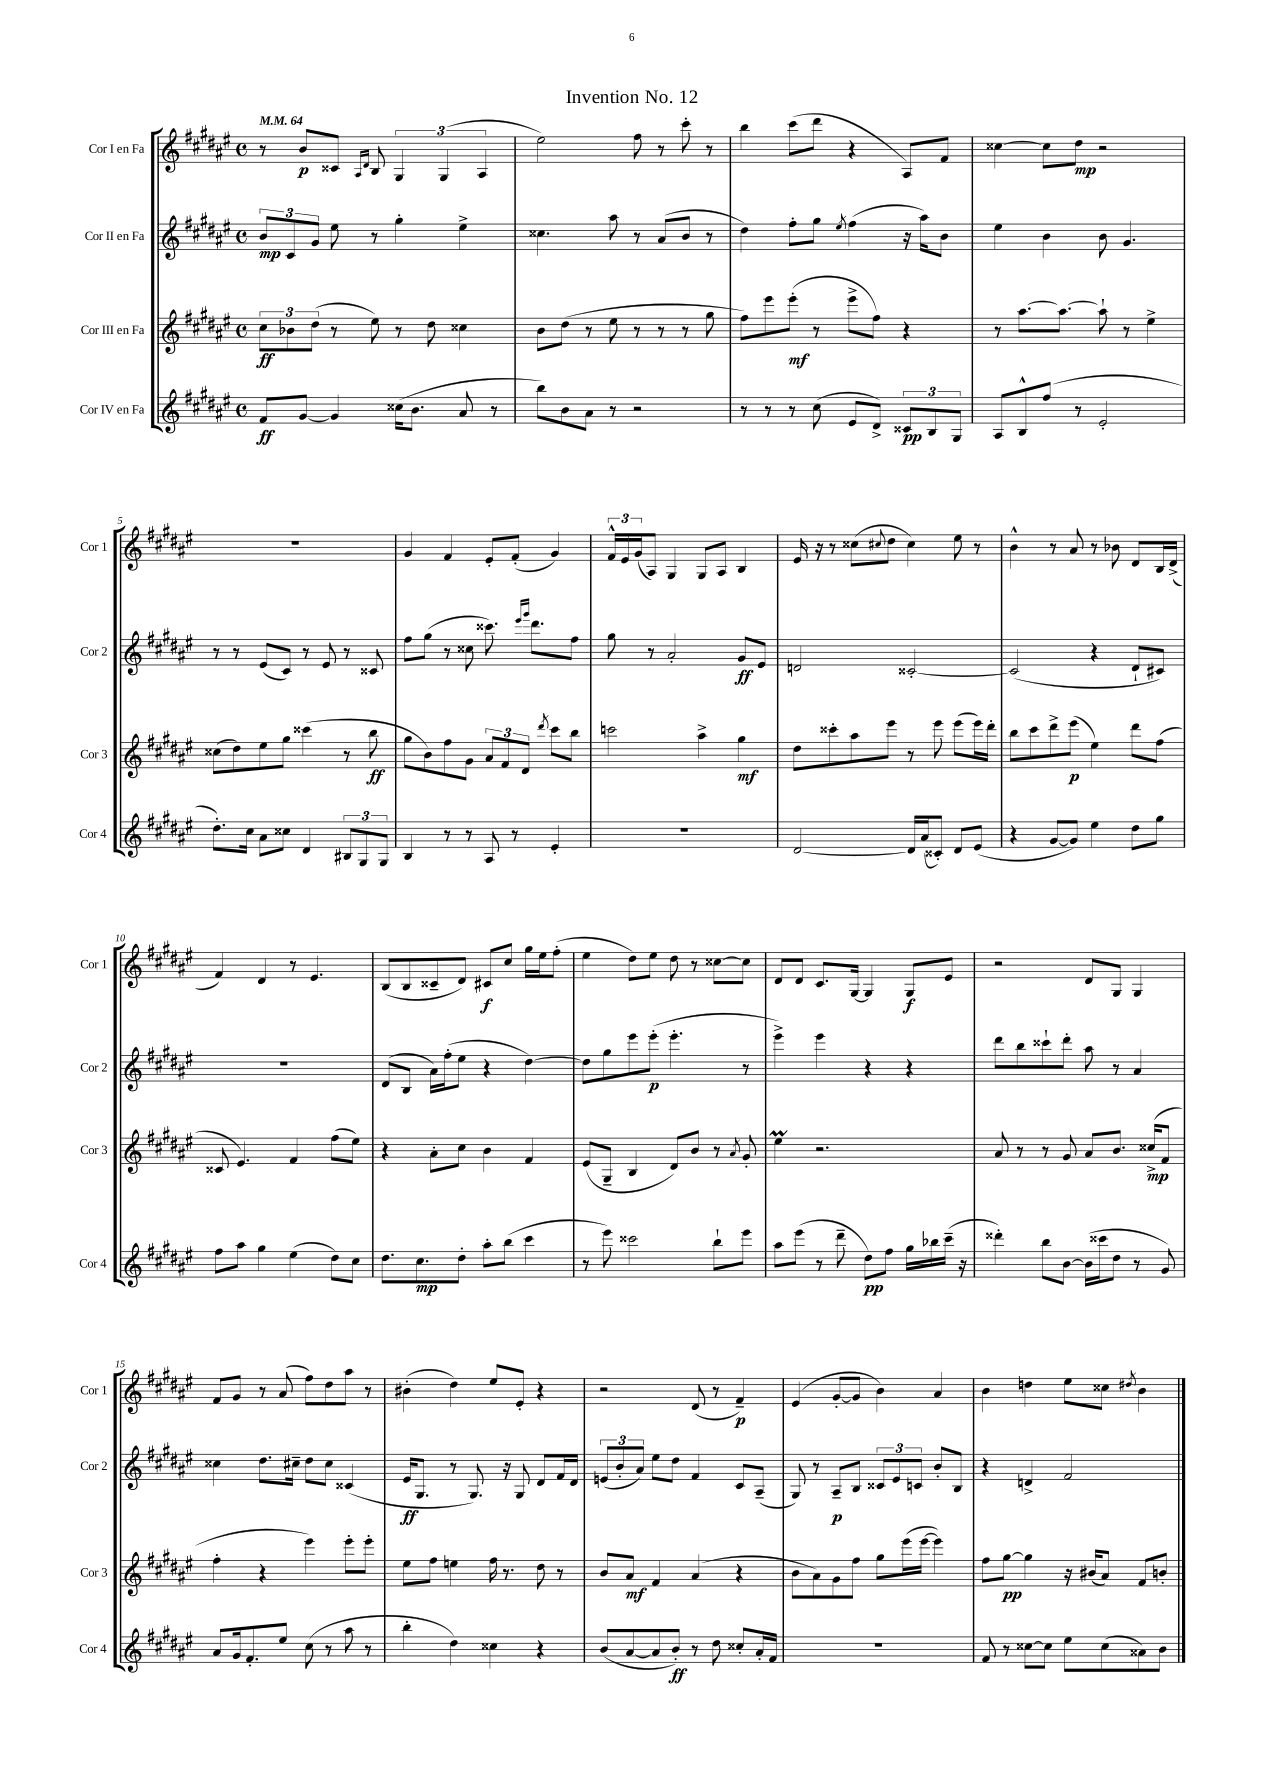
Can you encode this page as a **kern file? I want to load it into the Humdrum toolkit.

**kern	**kern	**kern	**kern
*staff4	*staff3	*staff2	*staff1
*clefG2	*clefG2	*clefG2	*clefG2
*k[f#c#g#d#a#e#]	*k[f#c#g#d#a#e#]	*k[f#c#g#d#a#e#]	*k[f#c#g#d#a#e#]
*M4/4	*M4/4	*M4/4	*M4/4
*met(c)	*met(c)	*met(c)	*met(c)
*MM64	*MM64	*MM64	*MM64
8f#	12cc#	12b	8r
.	12b-	12c#	.
[8g#	.	.	8b
.	(12dd#	12g#	.
4g#]	8r	8ee#	8c##
.	.	.	16qqA#
.	.	.	16qqd#
.	8ee#)	8r	8B
(16cc##	8r	4gg#'	6G#
8.b	.	.	.
.	8dd#	.	.
.	.	.	(6G#
8a#	4cc##	4ee#^	.
.	.	.	6A#
8r	.	.	.
=	=	=	=
8bb)	8b	4.cc##	2ee#)
8b	(8dd#	.	.
8a#	8r	.	.
8r	8ee#	8aa#	.
2r	8r	8r	8ff#
.	8r	(8a#	8r
.	8r	8b	8ccc#'
.	8gg#	8r	8r
=	=	=	=
8r	8ff#)	4dd#)	4bb
8r	8eee#	.	.
8r	(8eee#'	8ff#'	(8ccc#
(8cc#	8r	8gg#	8ddd#
.	.	8qee#	.
8e#	8eee#^	(4ff#	4r
8d#^)	8ff#)	.	.
12c##	4r	16r	8A#)
.	.	16aa#)	.
12B	.	.	.
.	.	8b	8f#
12G#	.	.	.
=	=	=	=
8A#	8r	4ee#	[4cc##
8B^^	[8.aa#	.	.
(8ff#	.	4b	8cc##]
.	8.aa#_	.	.
8r	.	.	8dd#
2e#'	8aa#`]	8b	2r
.	8r	4.g#	.
.	4ee#^	.	.
=	=	=	=
8.dd#')	(8cc##	8r	1r
.	8dd#)	8r	.
16cc#	.	.	.
8a#	8ee#	(8e#	.
8cc##	8gg#	8c#)	.
4d#	(4ccc##	8r	.
.	.	8e#	.
12B#	8r	8r	.
12G#	.	.	.
.	8bb	8c##	.
12G#	.	.	.
=	=	=	=
4B	8gg#	8ff#	4g#
.	8b)	(8gg#	.
8r	8ff#	8r	4f#
8r	8g#	8cc##	.
8A#	12a#	8.ccc##)	8e#'
.	12f#	.	.
8r	.	.	(8f#'
.	12d#	.	.
.	.	16qqeee#	.
.	.	16qqggg#	.
.	.	8.ddd#	.
.	8qddd#	.	.
4e#'	8ccc#	.	4g#)
.	8bb	8ff#	.
=	=	=	=
1r	2ccc	8gg#	24f#^^
.	.	.	24e#
.	.	.	(24g#
.	.	8r	8A#)
.	.	2a#'	4G#
.	4aa#^	.	8G#
.	.	.	8A#
.	4gg#	8g#	4B
.	.	8e#	.
=	=	=	=
[2d#	8dd#	2d	16e#
.	.	.	16r
.	8ccc##'	.	8r
.	8aa#	.	(8cc##
.	.	.	8qqcc#
.	8eee#	.	8dd#
16d#]	8r	[2c##'	4cc#)
(16a#	.	.	.
8c##')	8eee#	.	.
8d#	(8eee#	.	8ee#
(8e#	16eee#)	.	8r
.	16ddd#'	.	.
=	=	=	=
4r	8bb	(2c##]	4b^^
.	8ccc#	.	.
[8g#	8ddd#^	.	8r
8g#])	(8eee#	.	8a#
4ee#	4ee#)	4r	8r
.	.	.	8b-
8dd#	8ddd#	8d#`	8d#
8gg#	(8ff#	8c#)	16B
.	.	.	(16d#^
=	=	=	=
8ff#	8c##	1r	4f#)
8aa#	4.e#)	.	.
4gg#	.	.	4d#
(4ee#	4f#	.	8r
.	.	.	4.e#
8dd#)	(8ff#	.	.
8cc#	8ee#)	.	.
=	=	=	=
8.dd#	4r	(8d#	(8B
.	.	8B	8B
8.cc#	.	.	.
.	8a#'	16a#)	8c##~
.	.	(16ff#'	.
8dd#'	8cc#	8ee#	8d#)
8aa#'	4b	4r	8c#
(8bb	.	.	8cc#
4ccc#	4f#	[4dd#)	16gg#
.	.	.	16ee#
.	.	.	(8ff#'
=	=	=	=
8r	(8e#	8dd#]	4ee#
8eee#)	8G#~	8gg#	.
2ccc##	4B	8eee#	8dd#)
.	.	(8eee#'	8ee#
.	8d#)	4.eee#'	8dd#
.	8b	.	8r
8bb`	8r	.	[8cc##
.	8qa#	.	.
8eee#	8g#'	8r	8cc##]
=	=	=	=
8aa#	4ee#	4eee#^)	8d#
(8eee#	.	.	8d#
8r	2.r	4eee#	8.c#
8ddd#~	.	.	.
.	.	.	[16G#
8dd#)	.	4r	4G#]
8ff#	.	.	.
16gg#	.	4r	8G#
16bb-	.	.	.
(16ccc#~	.	.	8e#
16r	.	.	.
=	=	=	=
4ddd##')	8a#	8ddd#	2r
.	8r	8bb	.
8bb	8r	8ccc##`	.
[8b	8g#	8ddd#'	.
(16b]	8a#	8aa#	8d#
16ccc##	.	.	.
8dd#	8.b	8r	8G#
8r	.	4a#	4G#
.	(16cc##^	.	.
8g#)	8f#	.	.
=	=	=	=
8a#	4ff#'	4cc##	8f#
16g#	.	.	8g#
8.f#'	.	.	.
.	4r	8.dd#	8r
8ee#	.	.	(8a#
.	.	16cc#~	.
(8cc#	4eee#)	8dd#	8ff#)
8r	.	8cc#	8dd#
8aa#	8eee#'	(4c##	8aa#
8r	8eee#'	.	8r
=	=	=	=
4bb'	8ee#	16e#	(4b#'
.	.	8.G#	.
.	8ff#	.	.
4dd#)	4ee	8r	4dd#)
.	.	8.G#)	.
4cc##	16ff#	.	8ee#
.	8.r	16r	.
.	.	8G#	8e#'
4r	8dd#	8d#	4r
.	8r	16f#	.
.	.	16d#	.
=	=	=	=
(8b	8b	(12e	2r
.	.	12b'	.
[8a#	8a#	.	.
.	.	12a#)	.
8a#]	4f#	8ee#	.
8b')	.	8dd#	.
8r	(4a#	4f#	(8d#
8dd#	.	.	8r
8cc##'	4r	8c#	4f#~)
16a#'	.	(8A#~	.
16f#	.	.	.
=	=	=	=
1r	8b	8G#)	(4e#
.	8a#)	8r	.
.	8g#	8A#~	[8g#'
.	8ff#	8B	8g#]
.	8gg#	12c##	4b)
.	.	12e#	.
.	(16eee#	.	.
.	.	12c	.
.	[16eee#	.	.
.	4eee#])	8b'	4a#
.	.	8B	.
=	=	=	=
8f#	8ff#	4r	4b
8r	[8gg#	.	.
[8cc##	4gg#]	4d^	4dd
8cc##]	.	.	.
8ee#	16r	2f#	8ee#
.	(16b#	.	.
(8cc##	8a#)	.	8cc##
.	.	.	8qdd#
8a##)	8f#	.	4b
8b	8b'	.	.
==	==	==	==
*-	*-	*-	*-
